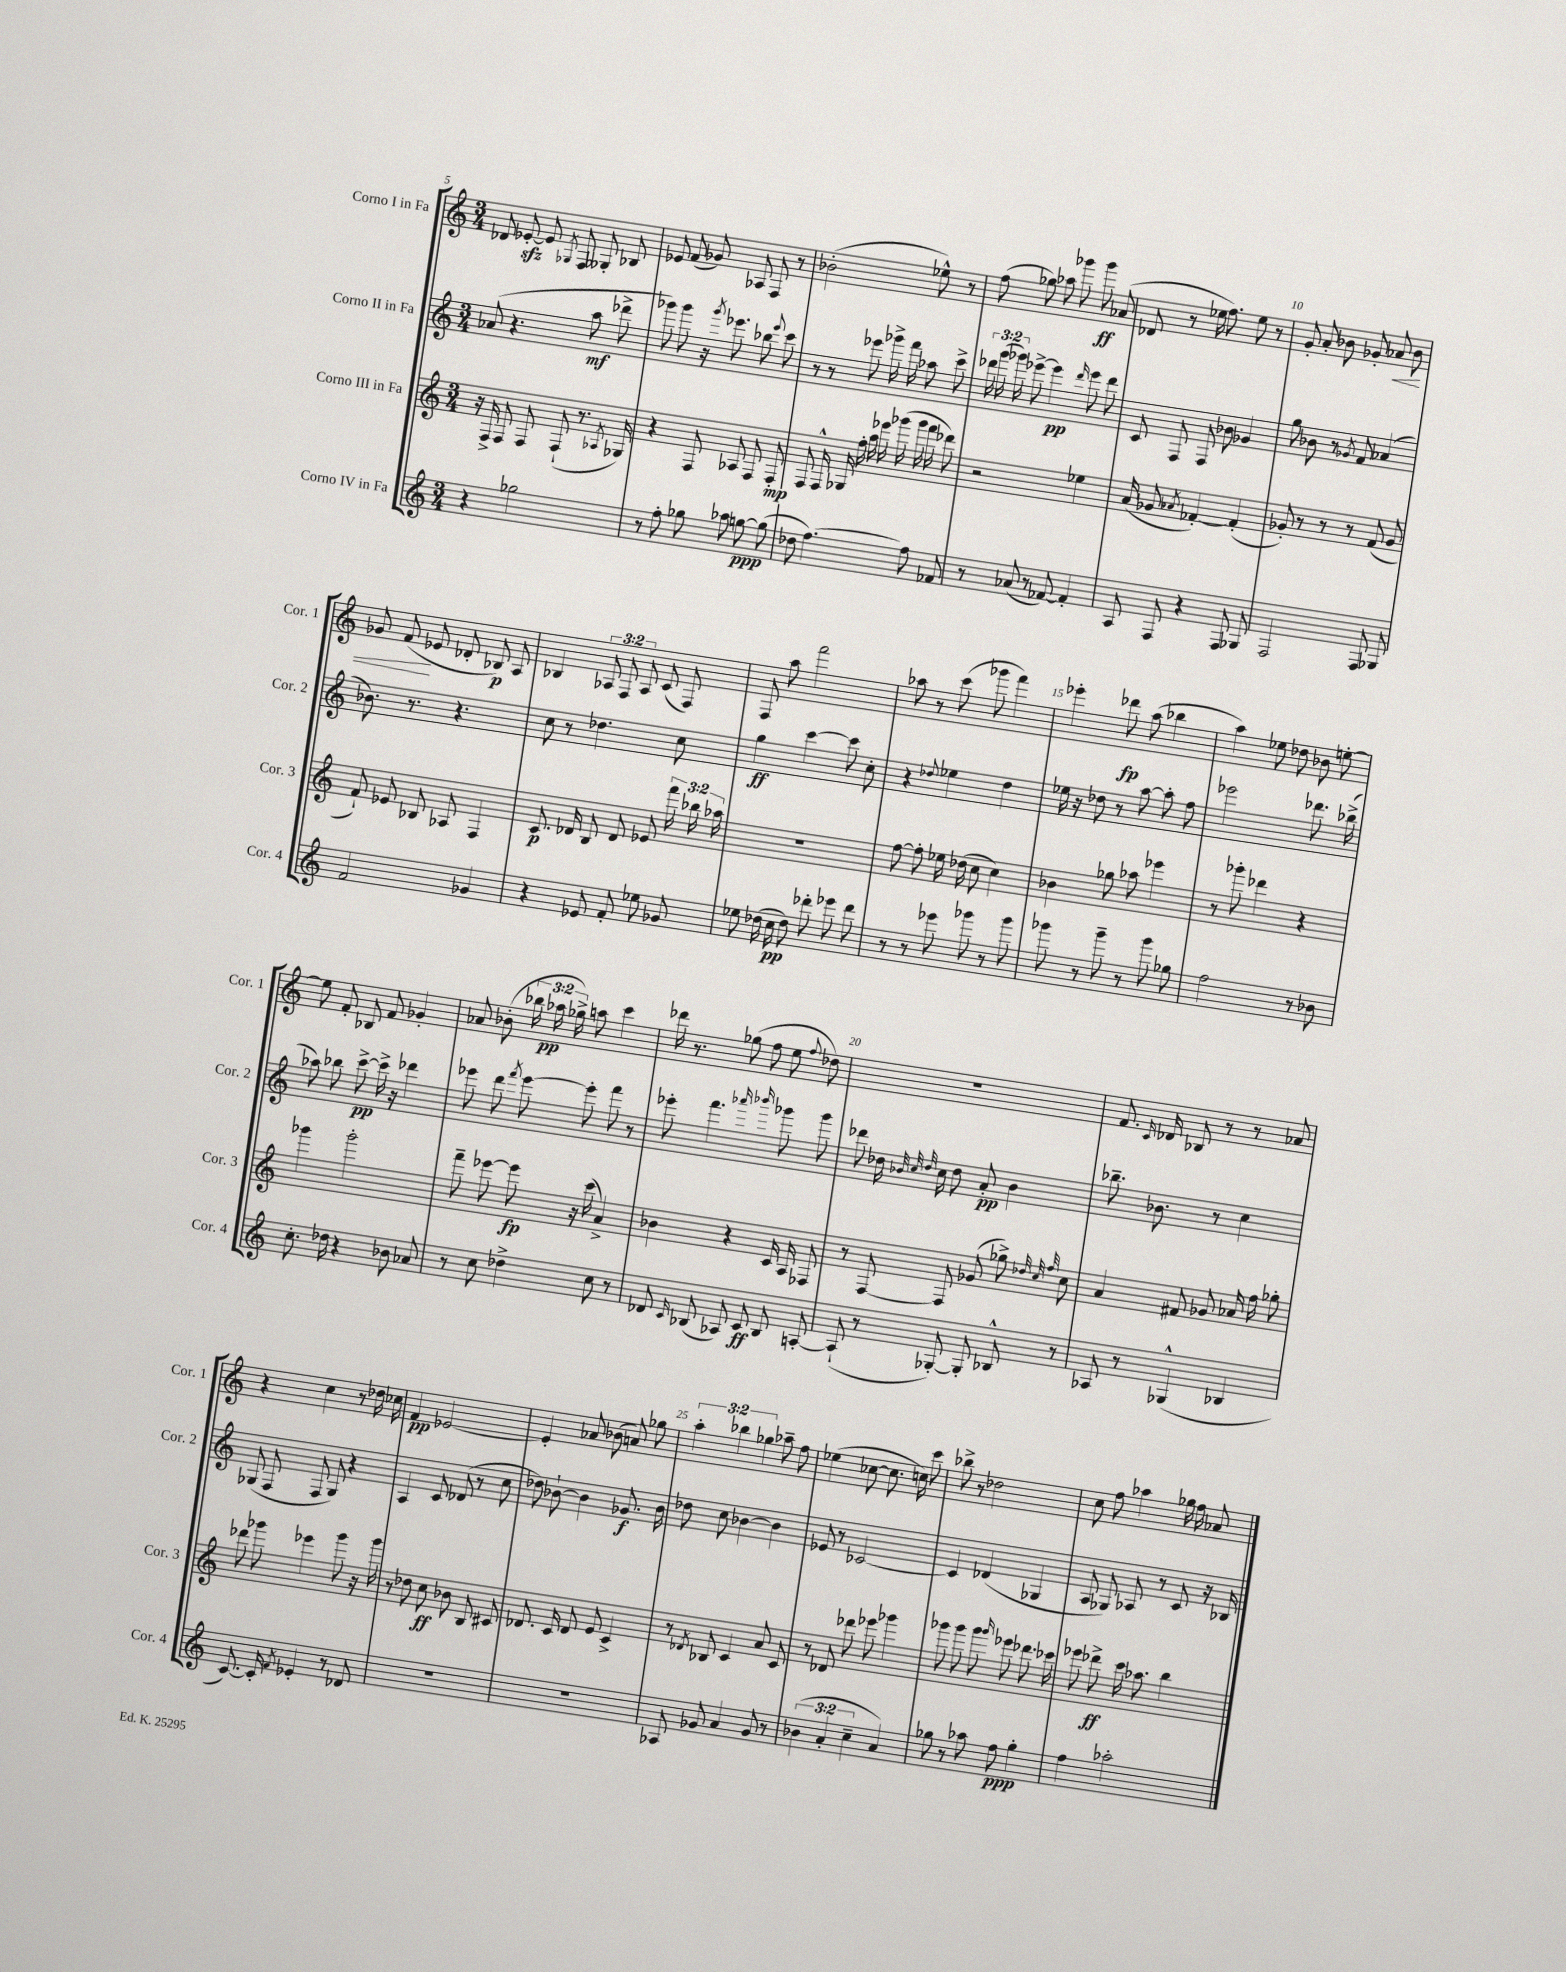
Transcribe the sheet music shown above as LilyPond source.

<<
\new StaffGroup <<
\new Staff = "s0" \with { instrumentName = "Corno I in Fa" shortInstrumentName = "Cor. 1" } {
    \clef treble \key c \major \numericTimeSignature \time 3/4 \override Staff.TupletNumber.text = #tuplet-number::calc-fraction-text
    \autoBeamOff des'8 ees'8~-.\sfz ees'8 \acciaccatura { ges8 } f8 geses8-. bes8 |
    ees'8 f'8( ges'8) aes8 f8 r8 |
    bes'2-.( ees''8-^) r8 |
    f''8( ges''8) aes''8 ges'''8 ges'''8\ff aes'8( |
    des'8 r8 ees''16 f''8.) ees''8 r8 |
    g'8-. a'8-. bes'8 ges'8-. aes'8\< bes'8 |
    ges'8 f'8\!( ees'8 des'8-. bes8\p) a8 |
    bes4 \tuplet 3/2 { aes8 f8 aes8 } c'8( f8) |
    f8 a''8 f'''2 |
    aes''8 r8 c'''8( ges'''8 f'''4) |
    ees'''4-. des'''8\fp a''8( bes''4 |
    a''4) ees''8 des''8 bes'8 e''8~-. |
    e''8 f'8-. bes8 f'8 ges'4-. |
    aes'8 bes'8-.( \tuplet 3/2 { bes''16 aes''16\pp ges''16->) } a''8 c'''4 |
    des'''16 r8. ges''8( f''8 e''8 \appoggiatura { f''8 } des''8) |
    R2. |
    f'8. \grace { c'16 } des'16 bes8 r8 r8 aes'8 |
    r4 c''4 r8 des''16 ces''16 |
    f'4\pp ees'2~ |
    ees'4-. aes'8 bes'8( a'8) ges''8 |
    \tuplet 3/2 { a''4-. bes''4 ges''4 } aes''8-- f''8 |
    ees''4( ces''8~ ces''8. c''16) c'''8 |
    bes''8-> r8 des''2 |
    c''8 f''8 aes''4 ges''16 f''16 aes'8 \bar "|." |
}
\new Staff = "s1" \with { instrumentName = "Corno II in Fa" shortInstrumentName = "Cor. 2" } {
    \clef treble \key c \major \numericTimeSignature \time 3/4 \override Staff.TupletNumber.text = #tuplet-number::calc-fraction-text
    \autoBeamOff aes'8( r4. a''8\mf des'''8-> |
    ges'''8) ges'''8 r16 \acciaccatura { ges'''8 } ees'''8. bes''8 \appoggiatura { ees'''8 } c'''8 |
    r8 r8 ees'''8 ges'''16-> f'''16 aes''8 c'''8-> |
    \tuplet 3/2 { des'''16 g'''16( ges'''16) } ees'''8~-> ees'''4\pp \grace { des'''16 } ees'''8 des'''8 |
    c'8 f8 f8 bes'8 ges'4 |
    g''8 bes'8 r8 \acciaccatura { ges'8 } f'8 aes'4( |
    bes'8.) r8. r4. |
    c''8 r8 des''4. c''8 |
    g''4\ff c'''4~ c'''8 c''8-. |
    r4 \appoggiatura { des''8 } ees''4 des''4 |
    ees''16 r16 des''8 r8 a''8~ a''8-. f''8 |
    ees'''2 des'''8. bes''16->( |
    aes''8) bes''8 c'''8~->\pp c'''16-> r16 des'''4 |
    ees'''8 d'''8 \acciaccatura { f'''8 } ees'''8~ ees'''8-. f'''8 r8 |
    ees'''8-. f'''4. \grace { aes'''16 bes'''16 } ges'''8 ges'''8 |
    des'''8 des''16 \grace { bes'32 c''32 des''32 } c''16 des''8 a'8-.\pp bes'4 |
    bes''8.-- bes'8. r8 c''4 |
    ges8( f8 f8 ges8) r4 |
    a4 c'8 des'8( r8 c''8 |
    des''8) bes'8~-! bes'4 ges'8.\f bes'16 |
    des''8 c''8 bes'4~ bes'4 |
    ees'8 r8 ces'2~ |
    ces'4 des'4( ges4 |
    a8 ges8) aes8 r8 c'8 r16 bes16 \bar "|." |
}
\new Staff = "s2" \with { instrumentName = "Corno III in Fa" shortInstrumentName = "Cor. 3" } {
    \clef treble \key c \major \numericTimeSignature \time 3/4 \override Staff.TupletNumber.text = #tuplet-number::calc-fraction-text
    \autoBeamOff r16 f16-> f8 f8 f8-!( r8. \acciaccatura { aes8 } ges16) |
    r4 f8 aes8 f8 f8-.\mp |
    f8 f16-^ ges16 f''16-. a''16 ees'''16 ges'''16( ges'''16 f'''16 des'''8) |
    r2 ees''4 |
    a'16( ges'8. \acciaccatura { aes'8 } fes'4~-.) fes'4-.( |
    ges'8-.) r8 r8 r8 f'8( ges'8 |
    f'8-!) ees'8 bes8 aes8 f4 |
    c'8.\p des'16 b8 des'8 ees'8 \tuplet 3/2 { f'''16 bes''16 aes''16 } |
    R2. |
    f''8~ f''8-. ees''16 des''16( c''8 c''4) |
    bes'4 ges''8 aes''8 ees'''4 |
    r8 ges'''8-. des'''4 r4 |
    ges'''4 ges'''2-. |
    f'''8-- ees'''8~ ees'''8\fp r16 c'''16( a'4->) |
    bes'4 r4 c'16 a16 fes8 |
    r8 f8~ f8 ges'8( ges''8->) \grace { des''32 c''32 f''32 } c''8 |
    a'4 fis'8 ges'8 aes'16 f''16 ges''8-. |
    des'''8 ges'''8 ees'''4 ges'''8 r16 ges'''16 |
    r8 des''8 c''8\ff bes'8 b8 cis'8 |
    des'8. c'16 des'8 e'8 c'4-> |
    r8 \acciaccatura { des'8 } bes8 c'4 a'8 c'8 |
    r8 des'8 des'''8 ees'''8 ges'''4 |
    ges'''8 ges'''8 ges'''8 \grace { ges'''16 } ees'''8 des'''8. ces'''16 |
    ees'''8 des'''8->\ff c'''16 aes''8. b''4 \bar "|." |
}
\new Staff = "s3" \with { instrumentName = "Corno IV in Fa" shortInstrumentName = "Cor. 4" } {
    \clef treble \key c \major \numericTimeSignature \time 3/4 \override Staff.TupletNumber.text = #tuplet-number::calc-fraction-text
    \autoBeamOff r4 ges''2 |
    r8 f''8-. ges''8 aes''8 g''8~\ppp g''8( |
    des''8 f''4.~) f''8 fes'8 |
    r8 aes'8( r8 fes'8~) fes'4-. |
    a8 f8 r4 f8 ges8 |
    f2 f8 ges8 |
    f'2 ges'4 |
    r4 ees'8 f'8-. ees''8 ges'8 |
    ees''8 des''16( c''16\pp des''8) des'''8-. ees'''8 des'''8 |
    r8 r8 ees'''8 ges'''8 r8 ges'''8 |
    ges'''8 r8 ges'''8-- r8 ges'''8 ges''8 |
    f''2 r8 bes'8 |
    c''8.-. des''16 r4 bes'8 aes'8 |
    r8 c''8 des''4-> c''8 r8 |
    des'8 \grace { c'16 } bes8( aes8) c'8\ff bes8 a8~-. |
    a8-!( r8 ges8~-.) ges8-. bes8-^ r8 |
    aes8 r8 ges4-^( bes4 |
    c'8.~) c'16-. \acciaccatura { f'8 } ees'4-. r8 des'8 |
    R2. |
    R2. |
    aes8 ges'8 a'4 ges'8 r8 |
    \tuplet 3/2 { bes'4( a'4-. c''4-- } a'4) |
    ges''8 r8 aes''8 f''8\ppp ges''4-. |
    f''4 aes''2-. \bar "|." |
}
>>
>>
\layout { \context { \Score currentBarNumber = #5 \override BarNumber.break-visibility = ##(#f #t #t) barNumberVisibility = #(every-nth-bar-number-visible 5) } }
